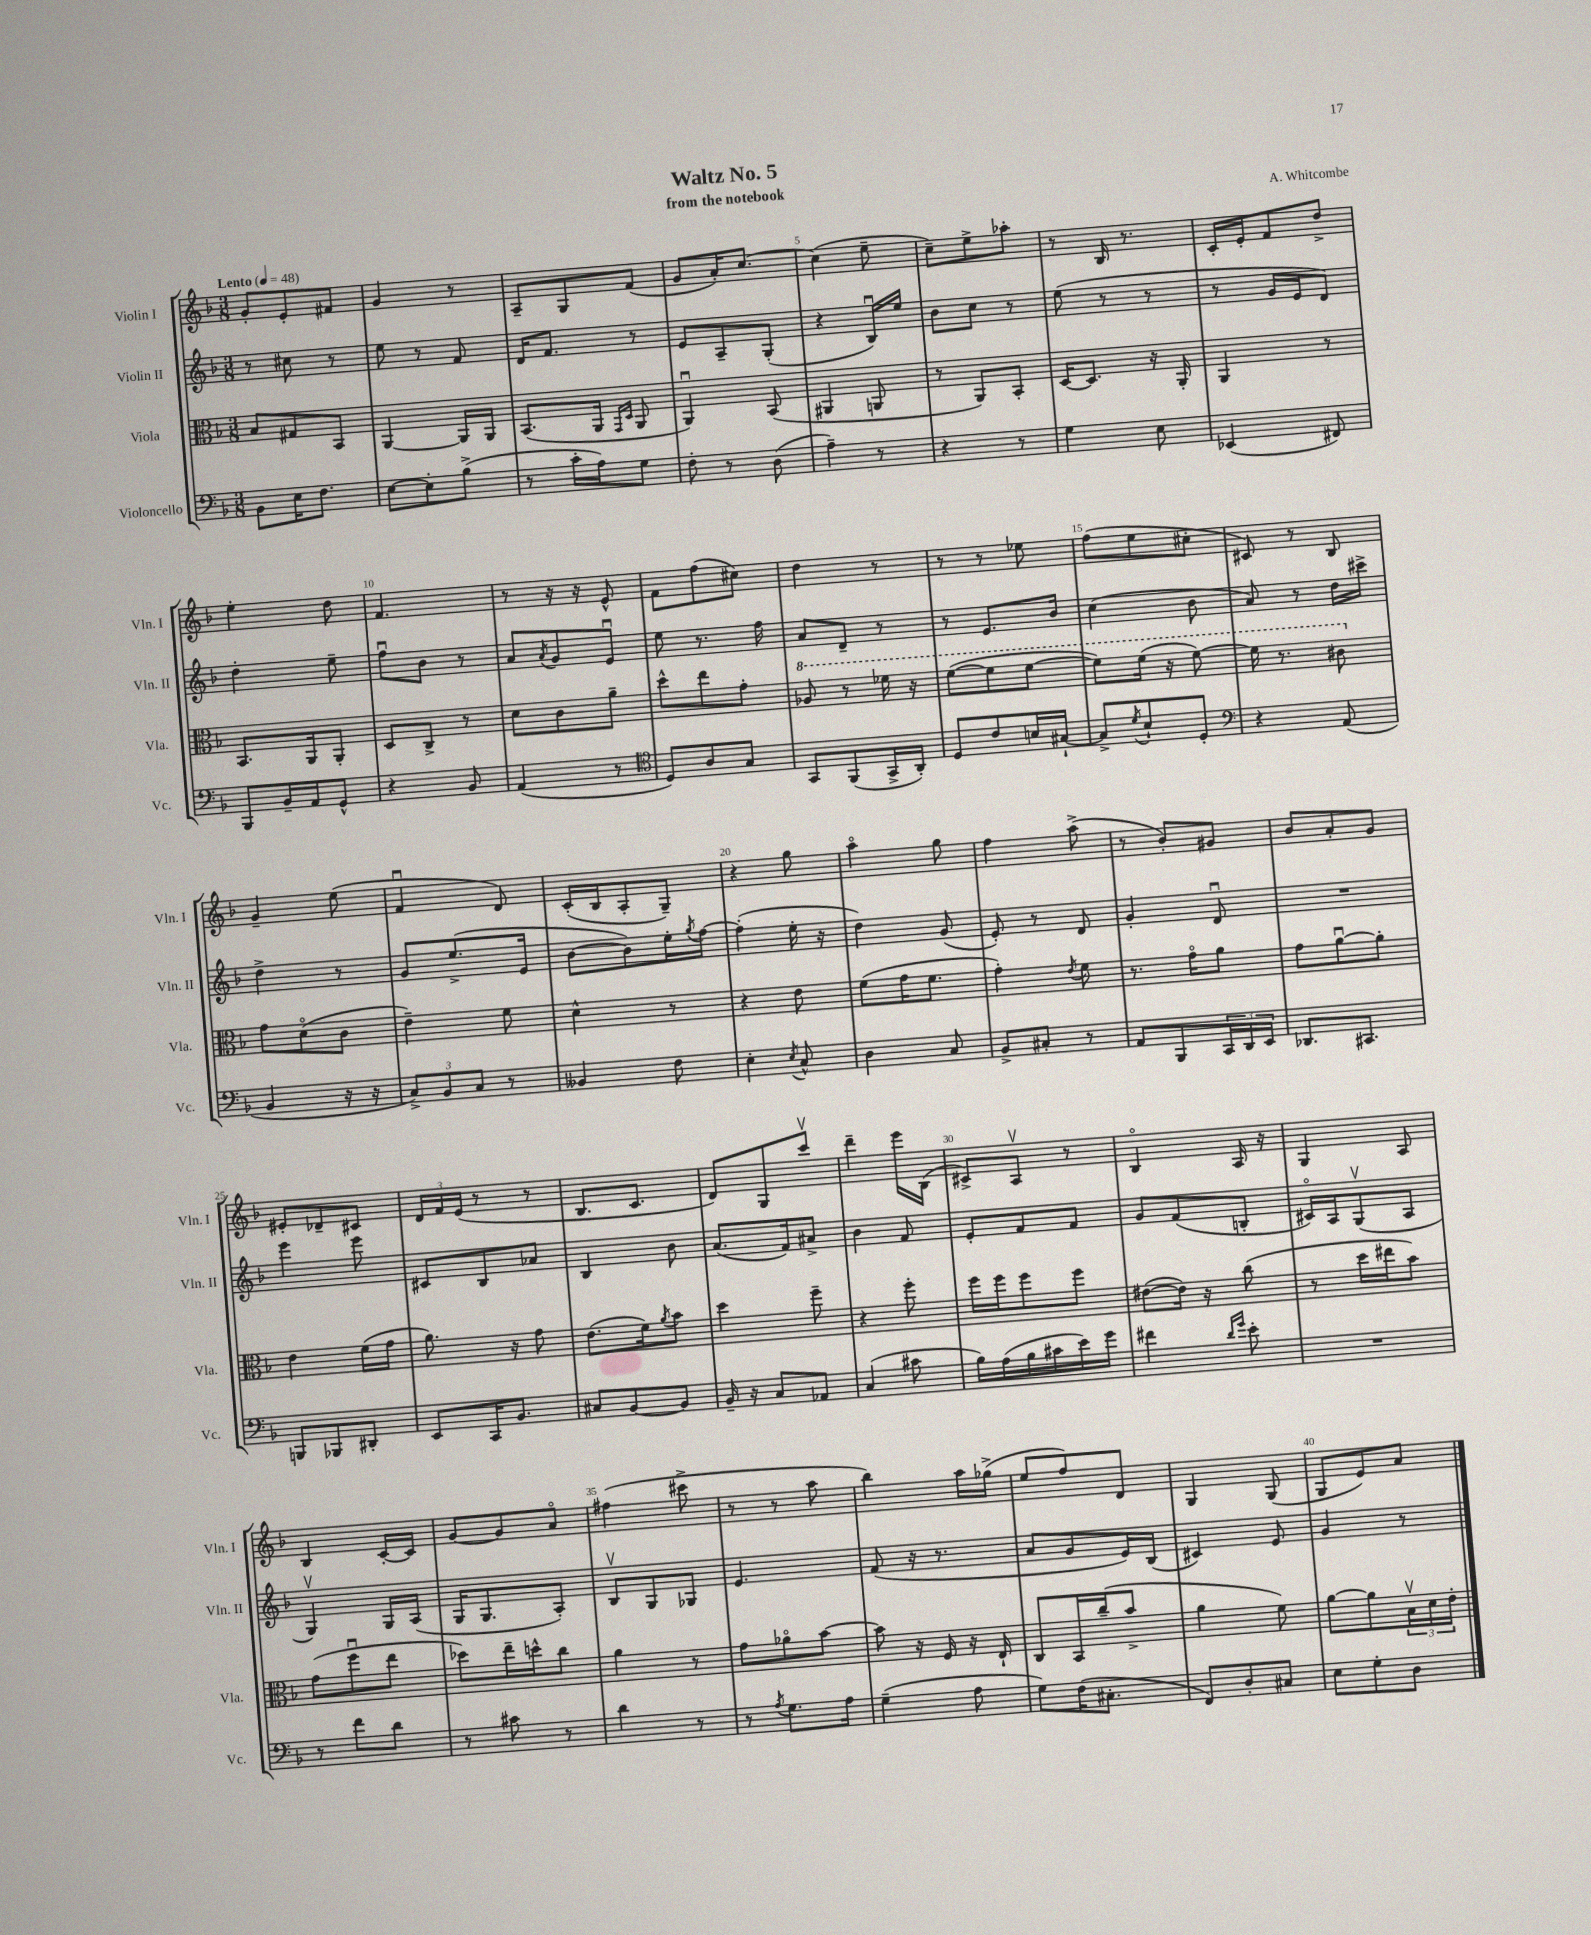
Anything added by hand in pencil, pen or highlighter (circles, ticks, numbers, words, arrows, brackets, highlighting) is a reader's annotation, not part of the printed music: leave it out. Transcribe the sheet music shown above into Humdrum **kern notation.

**kern	**kern	**kern	**kern
*part4	*part3	*part2	*part1
*staff4	*staff3	*staff2	*staff1
*I"Violoncello	*I"Viola	*I"Violin II	*I"Violin I
*I'Vc.	*I'Vla.	*I'Vln. II	*I'Vln. I
*clefF4	*clefC3	*clefG2	*clefG2
*k[b-]	*k[b-]	*k[b-]	*k[b-]
*M3/8	*M3/8	*M3/8	*M3/8
*MM48	*MM48	*MM48	*MM48
=1	=1	=1	=1
!	!	!	!LO:TX:a:B:t=Lento
8BB-\L	8B-/L	8r	8g'/L
16E\K	8G#X/	8cc#X\	8e'/
8.F\J	.	.	.
.	8BB-/J	8r	8f#X/J
=2	=2	=2	=2
[8E\L	[4AA/	8ee\	4g/
8E'\]	.	8r	.
(8B-^\J	16AA/LL]	8f/	8r
.	16AA/JJ	.	.
=3	=3	=3	=3
8r	(8.BB-/L	16d/KL	8A~/L
.	.	8.f/J	.
16c'\LL	.	.	8G/
16A\J)	16AA/Jk	.	.
.	16qqGG/LL	.	.
.	16qqD/JJ	.	.
8G\J	8AA/	8r	(8f/J
=4	=4	=4	=4
8F'\	4AAu/)	8e/L	8g/L
8r	.	8A~/	16a'/K)
.	.	.	[8.cc/J
(8D\	(8BB-/	(8G'/J	.
=5	=5	=5	=5
4A~\)	4AA#X/	4r	(4cc\]
8r	8AAn/	16B-u/LL)	8ee~\
.	.	16ee/JJ	.
=6	=6	=6	=6
4r	8r	8b-\L	8cc~\L)
.	8AA/L)	8cc\J	8ee^\
8r	8BB-'/J	8r	8aa-X'\J
=7	=7	=7	=7
4G\	[16D/KL	(8ee\	8r
.	8.D/J]	.	.
.	.	8r	16B-/
.	.	.	8.r
8E\	16r	8r	.
.	16AA'/	.	.
=8	=8	=8	=8
(4EE-X/	4AA/	8r	16c'/LL
.	.	.	16e'/J
.	.	16g/LL	8f/
.	.	16e/J	.
8FF#X/)	8r	8d/J)	8dd^/J
!!LO:LB:g=z
=9	=9	=9	=9
8BBB-/L	8.BB-/L	4dd'\	4ee'\
16BB-~/L	.	.	.
16AA/J	16AA/k	.	.
8GG^^/J	8AA'/J	8ee~\	8dd\
=10	=10	=10	=10
4r	8D/L	8ffu\L	4.f/
.	8C^/J	8b-\J	.
8BB-/	8r	8r	.
=11	=11	=11	=11
(4AA/	8d\L	8a/L	8r
.	.	8qa/	.
.	8c\	8g/	16r
.	.	.	16r
8r	8a~\J	8eu/J	8e^^/
=12	=12	=12	=12
*clefC4	*	*	*
8D/L)	8dd^^\L	8ee\	8f\L
8A/	8ee\	8.r	(8ff\
8G/J	8g'\J	.	8cc#X\J)
.	.	16ff\	.
=13	=13	=13	=13
*	*8va	*	*
8GG/L	8a-X/	8a/L	4dd\
(8FF/	8r	8d~/J	.
16GG^/L	16ff-X\	8r	8r
16AA'/JJ)	16r	.	.
=14	=14	=14	=14
8D/L	([8ff\L	8r	8r
8c/	8ff\]	8.e/L	8r
16Bn/L	[8ff\J	.	8ee-X\
[16G#X`/JJ	.	16b-/Jk	.
=15	=15	=15	=15
8G#^/L]	8ff\L])	(4cc\	(8ff\L
8qd/	.	.	.
8B-`/	(16ff\Jk	.	8ee\
.	16r	.	.
8D'/J	[8ff\)	8b-\	8cc#X'\J
=16	=16	=16	=16
*clefF4	*	*	*
4r	16ff\]	8a/)	8c#X/)
.	8.r	.	.
.	.	8r	8r
(8AA/	8cc#X\	16dd\LL	8B-/
.	.	16ccc#X^\JJ	.
!!LO:LB:g=z
=17	=17	=17	=17
*	*X8va	*	*
4BB-/	8g\L	4dd^\	4g~/
.	(8d\	.	.
16r	8c\J	8r	(8ee\
16r	.	.	.
=18	=18	=18	=18
12C^/L)	4e~\)	8g/L	4fu/
12BB-/	.	.	.
.	.	(8.ee^/	.
12C/J	.	.	.
8r	8f\	.	8d/)
.	.	16e/Jk	.
=19	=19	=19	=19
4BB--X/	4d^^\	[8b-\L	(16c'/LL
.	.	.	16B-/J
.	.	8b-\])	8A'/
8F\	8r	16ee'\L	8G~/J)
.	.	8qgg/	.
.	.	[16ff\JJ	.
=20	=20	=20	=20
4E'\	4r	(4ff'\]	4r
8qE/	.	.	.
8C^^/	8e\	16ee'\	8gg\
.	.	16r	.
=21	=21	=21	=21
4D\	(8f\L	4dd\)	4aa\
.	16g\K	.	.
.	8.f\J	.	.
8C/	.	(8g/	8gg\
=22	=22	=22	=22
8BB-^/L	4g'\)	8e'/)	4ff\
8C#X'/J	.	8r	.
.	8qe/	.	.
8r	8f\	8d/	(8aa^\
=23	=23	=23	=23
8AA/L	8.r	4g'/	8r
8BBB-/	.	.	8b-'/L)
.	16g\KL	.	.
24CC/L	8a\J	8du/	8g#X/J
24DD/	.	.	.
24EE/JJ	.	.	.
=24	=24	=24	=24
8.DD-X/L	8g\L	4.r	8b-/L
.	[8au\	.	8a'/
8.CC#X/J	.	.	.
.	8a'\J]	.	8g/J
!!LO:LB:g=z
=25	=25	=25	=25
8BBBn/L	4e\	4eee\	8e#X'/L
8BBB-X/	.	.	8d-X~/
8DD#X'/J	(16f\LL	8eee\	8c#X/J
.	16g\JJ	.	.
=26	=26	=26	=26
8EE/L	8.a\)	8c#X/L	24d/LL
.	.	.	24f/
.	.	.	(24e/JJ
16CC/K	.	8B-/	8r
8.BB-/J	16r	.	.
.	8g\	8a-X/J	8r
=27	=27	=27	=27
8C#X/L	(8.e\L	4B-/	8.B-/L
[8BB-/	.	.	.
.	16f\k)	.	8.c/J
.	8qa/	.	.
8BB-/J]	8b-\J	8b-\	.
=28	=28	=28	=28
16BB-~/	4dd\	(8.a/L	8d/L)
16r	.	.	.
8C/L	.	.	8G/
.	.	16f/k)	.
8AA-X/J	8ff~\	8a#X^/J	8cccv/J
=29	=29	=29	=29
(4C/	4r	4b-\	4ddd~\
8c#X\	8ff'\	8f/	16eee\LL
.	.	.	(16B-\JJ
=30	=30	=30	=30
16B-\LL)	16ff\LL	8e'/L	8c#X^/L)
(16A\	16ff\J	.	.
16B-\	8ff\	8f/	8Av/J
16c#X\	.	.	.
16e\)	8ff\J	8f/J	8r
16g\JJ	.	.	.
=31	=31	=31	=31
4f#X\	([8e#X\L	8g/L	4B-/
.	16e#\Jk])	(8f/	.
.	16r	.	.
16qqd/LL	.	.	.
16qqg/JJ	.	.	.
8e'\	(8cc\	8Bn'/J	16A/
.	.	.	16r
=32	=32	=32	=32
4.r	8r	16c#X/LL)	4G/
.	.	16A/J	.
.	16dd\LL	(8Gv/	.
.	16ee#X\J	.	.
.	8b-\J)	8A/J	8A/
!!LO:LB:g=z
=33	=33	=33	=33
8r	(8g\L	4Gv/)	4B-/
8f\L	8ffu\	.	.
8d\J	8ee\J	16G/LL	[16c'/LL
.	.	(16A/JJ	16c/JJ]
=34	=34	=34	=34
8r	8dd-X\L)	16G/KL	[8g/L
.	.	8.G/	.
8c#X\	16ee~\L	.	8g/]
.	16ddn^^\J	.	.
8r	8cc\J	8A'/J)	8a/J
=35	=35	=35	=35
4d\	4a\	8B-v/L	(4ff#X\
.	.	8G/	.
8r	8r	8G-X/J	8ccc#X^\
=36	=36	=36	=36
8r	8g\L	4.e/	8r
8qA/	.	.	.
8.G\L	8a-X\	.	8r
.	[8b-\J	.	8aa\
16A\Jk	.	.	.
=37	=37	=37	=37
(4G~\	8b-\]	(8f/	4bb-\)
.	16r	16r	.
.	16F/	8.r	.
8A\	16r	.	16aa\LL
.	16E`/	.	(16gg-X^\JJ
=38	=38	=38	=38
8G\L)	8C/L	8a/L	8ee/L
(16F\K	16BB-/L	8g/	8ff/)
8.C#X'\J	(16cc~/J	.	.
.	8b-^/J	16e/L)	8d/J
.	.	(16B-/JJ	.
=39	=39	=39	=39
8FF/L)	4a\	4c#X/)	4G/
8D'/	.	.	.
8C#X/J	8f\)	8e/	(8G/
=40	=40	=40	=40
8E\L	[8a\L	4g/	8G/L
8G'\	8a\]	.	8e/)
8D\J	24B-v\L	8r	8a/J
.	24d\	.	.
.	24e'\JJ	.	.
==	==	==	==
*-	*-	*-	*-
